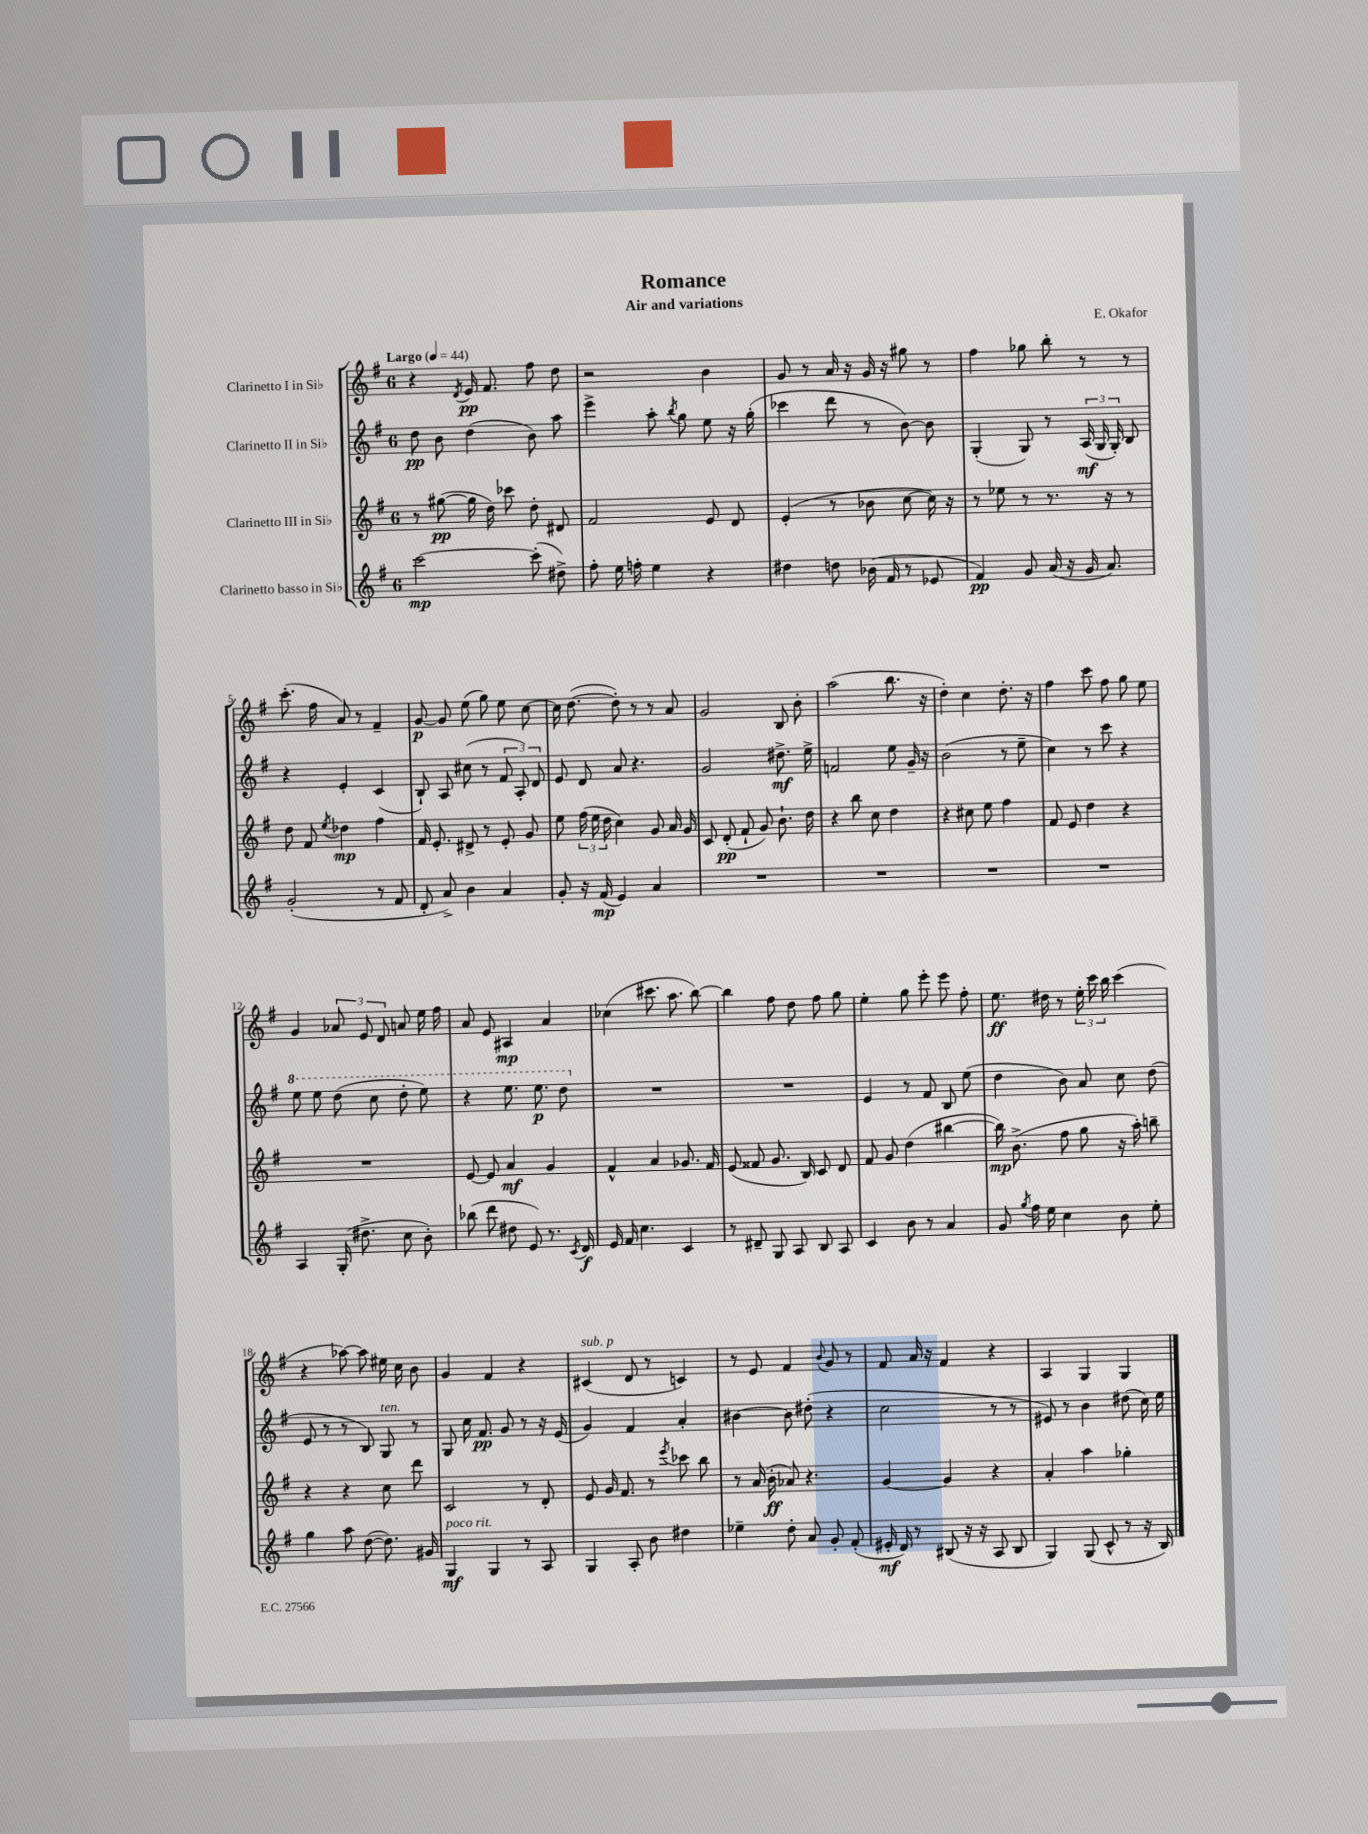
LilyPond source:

\header { title = "Romance" composer = "E. Okafor" subtitle = "Air and variations" }
<<
\new StaffGroup <<
\new Staff = "s0" \with { instrumentName = "Clarinetto I in Sib" } {
    \clef treble \key g \major \once \override Staff.TimeSignature.style = #'single-digit \time 6/8 \tempo "Largo" 4 = 44
    \autoBeamOff r4 \acciaccatura { d'8 } e'16\pp fis'8. fis''8 d''8 |
    r2 b'4 |
    g'8 r8 a'16 r16 g'16 r16 gis''8 r8 |
    fis''4 ges''8 b''8-. r8 r8 |
    c'''8.-.( fis''16 a'8) r8 fis'4-- |
    g'8~\p g'8 e''8( g''8) e''8 c''8~ |
    c''16 d''8.~( d''8-.) r8 r8 a'8 |
    g'2 b8 b'8-. |
    a''2( b''8. r16 |
    d''4-.) c''4 d''8.-. r16 |
    fis''4 c'''8 fis''8 g''8 e''8 |
    g'4 \tuplet 3/2 { aes'8 e'8 d'8 } a'8 e''16 fis''16 |
    a'8 e'8 ais4\mp a'4 |
    ces''4( cis'''8. a''8. b''8~) |
    b''4 fis''8 d''8 fis''8 g''8 |
    e''4-. g''8 e'''8-. e'''8 fis''8-. |
    e''8.\ff dis''16 r8 \tuplet 3/2 { e''16-. c'''16 b''16 } c'''4( |
    r4 aes''8~) aes''8 eis''16 c''16 b'8 |
    g'4 fis'4 r4 |
    cis'4^\markup { \italic "sub. p" }( d'8 r8 c'4) |
    r8 e'8 fis'4 \appoggiatura { b'8 } g'8 r8 |
    fis'8 a'16 r16 fis'4 r4 |
    a4 g4 g4 \bar "|." |
}
\new Staff = "s1" \with { instrumentName = "Clarinetto II in Sib" } {
    \clef treble \key g \major \once \override Staff.TimeSignature.style = #'single-digit \time 6/8
    \autoBeamOff d''8\pp b'8 d''4( b'8) a''8 |
    e'''4-> a''8-. \acciaccatura { b''8 } g''8 e''8 r16 g''16-.( |
    ces'''4 d'''8 r8 b'8~) b'8 |
    g4-.( g8) r8 \tuplet 3/2 { a16\mf( g16 g16-.) } b8 |
    r4 e'4-. c'4( |
    b8-!) a8 cis''8( r8 \tuplet 3/2 { fis'8 a8-.) d'8 } |
    e'8 d'8 a'8 r4. |
    g'2 dis''8.->\mf e''16-> |
    f'2 e''8 g'16-- r16 |
    b'2( r8 e''8-- |
    c''4) r8 c'''8 r4 |
    \ottava #1 e'''8 e'''8 d'''8( c'''8 d'''8-. e'''8) |
    r4 e'''8. e'''8.\p d'''8 \ottava #0 |
    R2. |
    R2. |
    e'4 r8 fis'8 b8 e''8( |
    d''4 b'8) a'8 c''8 d''8( |
    e'8 r8 r8 b8) g8^\markup { \italic "ten." } r8 |
    g8 c''16 fis'8.\pp g'8 r8 r16 e'16( |
    g'4) fis'4 a'4-. |
    bis'4~ bis'8 dis''8-.( r4 |
    c''2 r8 r8 |
    eis'8) r8 b'4 dis''8( c''16) e''16 \bar "|." |
}
\new Staff = "s2" \with { instrumentName = "Clarinetto III in Sib" } {
    \clef treble \key g \major \once \override Staff.TimeSignature.style = #'single-digit \time 6/8
    \autoBeamOff r8 gis''8~\pp( gis''16 d''16) ces'''8 d''8-. dis'8 |
    fis'2 e'8 d'8 |
    e'4-.( r8 bes'8 c''8~ c''16) r16 |
    r8 ees''8 r8 r8. r16 r8 |
    d''8 fis'8 \acciaccatura { e''8 } des''4\mp fis''4 |
    fis'16 e'8.-. dis'8-> r8 e'8-. g'8 |
    e''8 \tuplet 3/2 { fis''16( e''16 d''16 } c''4) g'8 a'16 g'16 |
    c'8 d'8-.\pp( fis'8-! g'8) b'8.-! d''16 |
    r4 b''8 c''8 d''4 |
    r4 cis''8 e''8 fis''4 |
    fis'8 e'8 d''4 r4 |
    R2. |
    e'8~ e'8 a'4\mf g'4 |
    fis'4-^ a'4 ges'8. fis'16 |
    e'8( fisis'8 g'8. b16) c'8 d'8 |
    fis'8 g'8 d''4( bis''4~ |
    bis''16\mp) b'8.->( fis''8 g''8 r16 a''16-.) b''8-- |
    r4 r4 c''8 d'''8 |
    c'2 r8 d'8-. |
    e'8 g'16 fis'8. r8 \acciaccatura { e'''8 } ces'''8 b''8 |
    r8 a'16( b'16-.\ff aes'8) r4. |
    g'4~ g'4 r4 |
    a'4-. a''4 ges''4-. \bar "|." |
}
\new Staff = "s3" \with { instrumentName = "Clarinetto basso in Sib" } {
    \clef treble \key g \major \once \override Staff.TimeSignature.style = #'single-digit \time 6/8
    \autoBeamOff c'''2~\mp c'''8-.( dis''8->) |
    fis''8-. e''16 f''16-. e''4 r4 |
    dis''4 d''8 bes'16( fis'16 r8 ees'8 |
    fis'4\pp) g'8 a'16( r16 g'16 a'8.) |
    g'2-.( r8 fis'8 |
    d'8-. a'8->) b'4 a'4 |
    g'8-. r16 fis'16\mp( e'4) a'4 |
    R2. |
    R2. |
    R2. |
    R2. |
    a4 g16-.( dis''8.-> c''8 b'8-.) |
    bes''8( d'''8 dis''8 e'8) r8. \acciaccatura { c'8 } d'16\f |
    e'16 fis'16 c''4. c'4 |
    r8 dis'8-- g8 a8 b8 a8 |
    c'4 b'8 r8 a'4 |
    g'8 \acciaccatura { g''8 } fis''16 e''16 c''4 b'8 e''8-. |
    g''4 a''8 d''8~( d''8.) gis'16 |
    g4\mf^\markup { \italic "poco rit." } g4 r8 a8 |
    g4 a8-. b'8 dis''4 |
    ees''4-- d''8-. a'8 g'8-. fis'8-.( |
    eis'16-.\mf d'16) r8 bis8( r16 r16 a8 bis8 |
    g4) g8( c'8-^ r8 r16 b16) \bar "|." |
}
>>
>>
